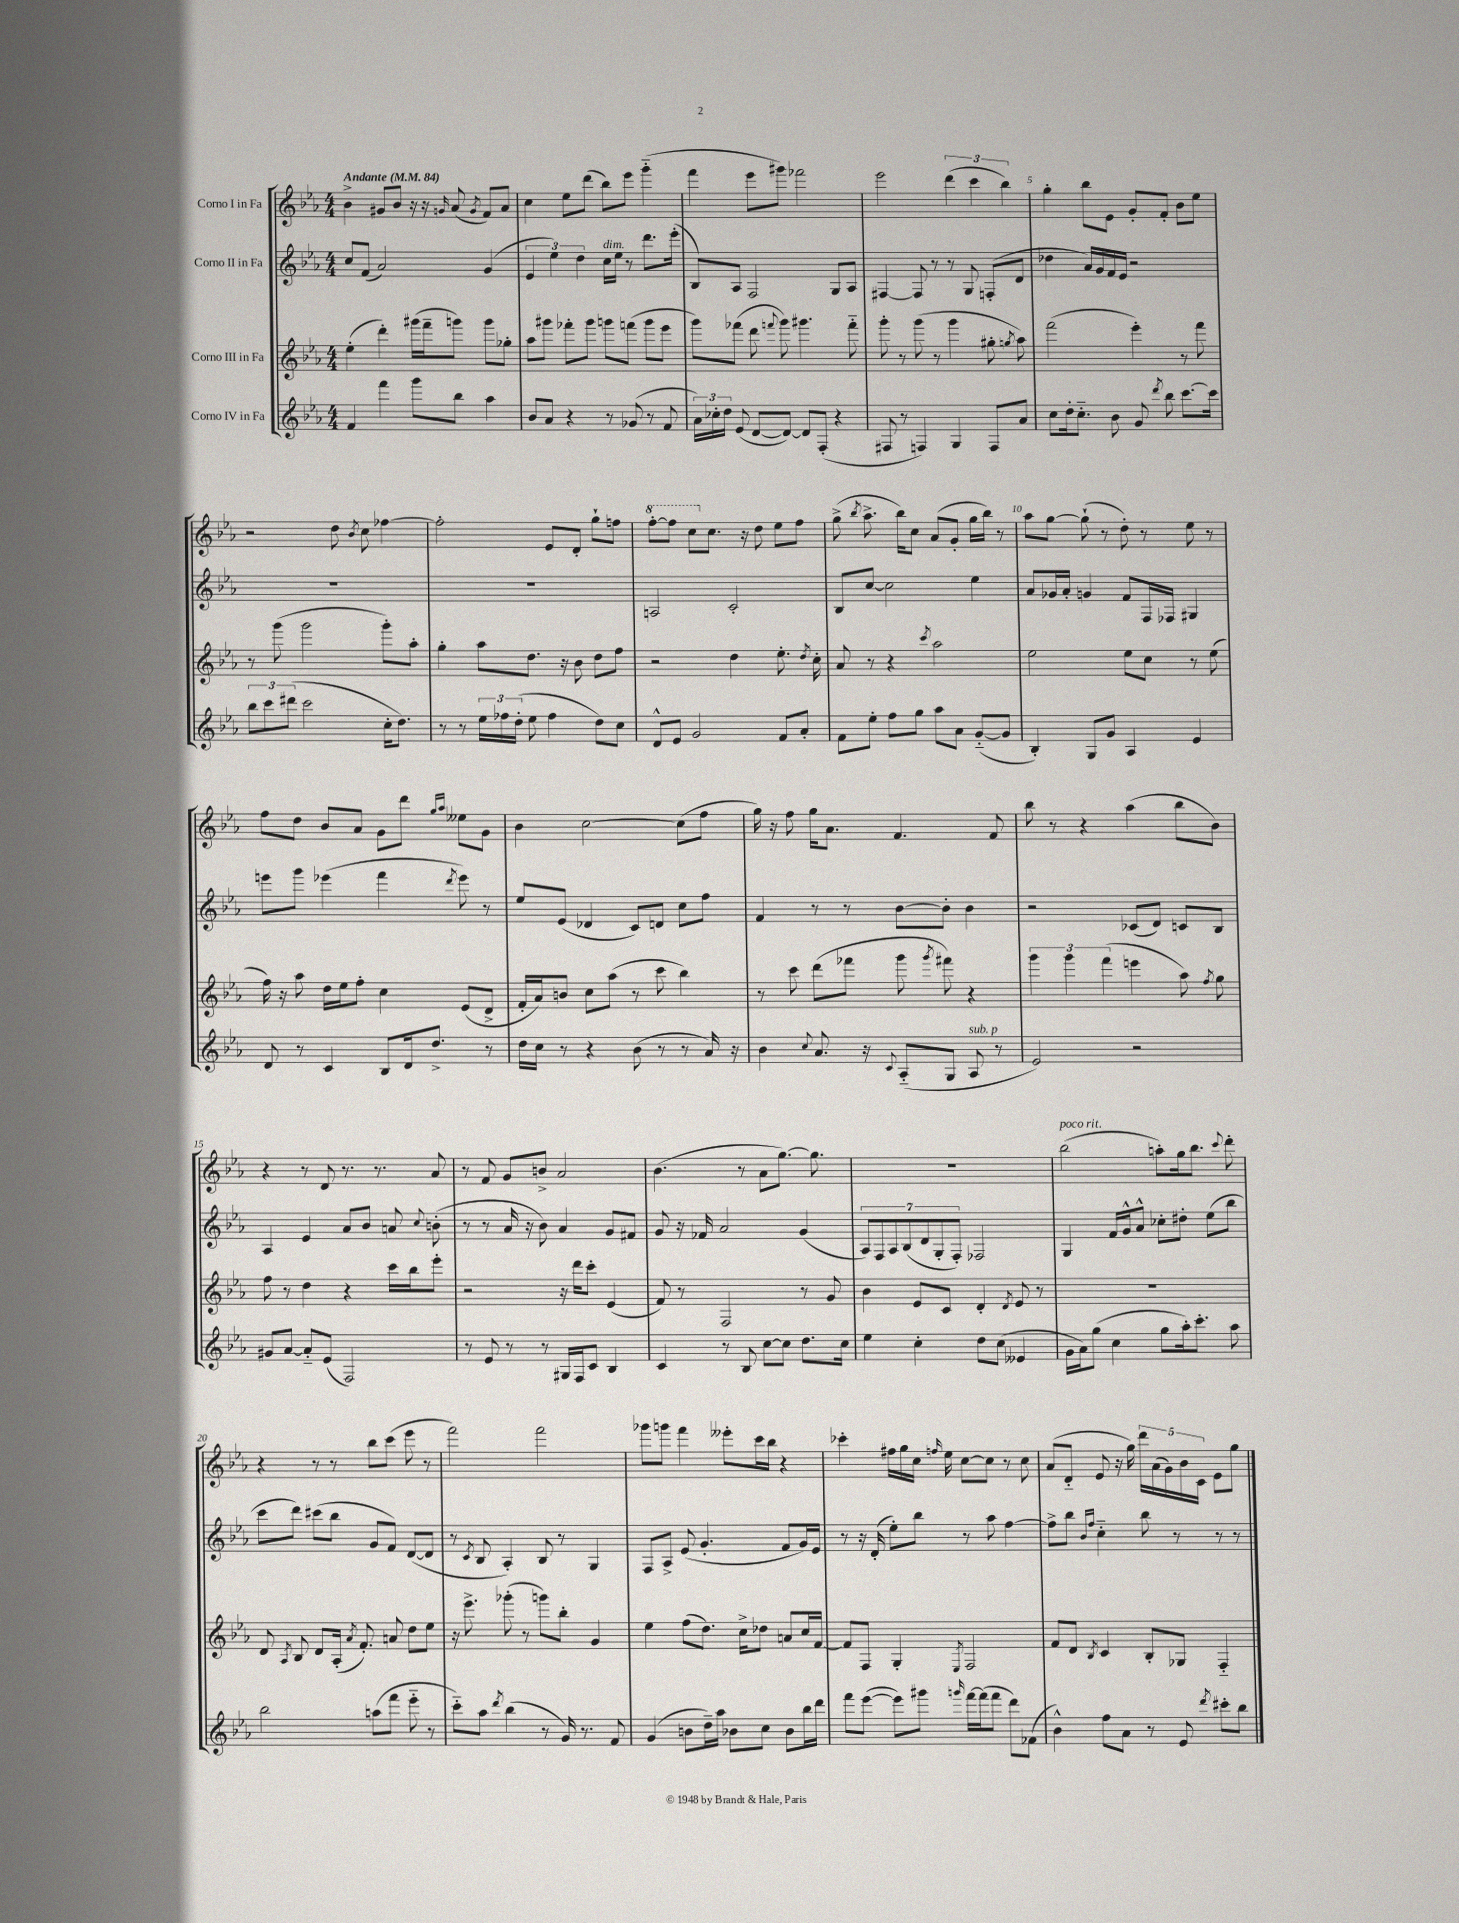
<<
\new StaffGroup <<
\new Staff = "s0" \with { instrumentName = "Corno I in Fa" } {
    \clef treble \key ees \major \numericTimeSignature \time 4/4 \tempo "Andante" 4 = 84
    \autoBeamOff bes'4-> gis'8[ bes'8] r16 r16 \grace { g'16 } aes'8( \acciaccatura { g'8 } f'8[) aes'8] |
    c''4 ees''8[ d'''8]( bes''8[) ees'''8] g'''4-_( |
    f'''4 ees'''8[ gis'''8]) fes'''2 |
    ees'''2 \tuplet 3/2 { d'''4( c'''4 bes''4) } |
    g''4-. bes''8[ ees'8] g'8[-. f'8]-. bes'8[ ees''8] |
    r2 d''8 \acciaccatura { bes'8 } c''8 fes''4~ |
    fes''2-. ees'8[ d'8]-. g''8[-! f''8] |
    \ottava #1 f'''8[~-. f'''8] c'''8[ \ottava #0 c''8.] r16 d''8 ees''8[ f''8] |
    g''8->( \acciaccatura { bes''8 } aes''8.-> bes''16[) c''8] aes'8[( g'8]-. g''16[ bes''16]) r8 |
    aes''8[ g''8]~ g''8-!( r8 d''8-.) r8 ees''8 r8 |
    f''8[ d''8] bes'8[ aes'8] g'8[ d'''8] \grace { g''16[ aes''16] } eeses''8[ g'8] |
    bes'4 c''2~ c''8[( f''8] |
    g''16) r16 f''8 g''16[ aes'8.] f'4. f'8 |
    bes''8 r8 r4 aes''4( bes''8[ bes'8]) |
    r4 r8 d'8 r8. r8. aes'8 |
    r8 f'8 g'8[ b'8]-> aes'2 |
    bes'4.( r8 aes'8[ g''8.]~) g''8. |
    R1 |
    bes''2^\markup { \italic "poco rit." }( a''8[-.) g''16 bes''8.] \appoggiatura { c'''8 } d'''8-. |
    r4 r8 r8 bes''8[ c'''8]( ees'''8 r8 |
    f'''2) f'''2 |
    ges'''8[ g'''8] f'''4 eeses'''8[-. c'''16 bes''16] r4 |
    ces'''4-. fis''16[ g''16 c''16] \grace { f''16 } ees''16 c''8[~ c''8] r8 c''8 |
    aes'8[( d'8]-_ ees'8 r16 g''16) \tuplet 5/4 { d'''16[ aes'16( g'16) bes'16 c'16] } ees'8[ g''8] \bar "|." |
}
\new Staff = "s1" \with { instrumentName = "Corno II in Fa" } {
    \clef treble \key ees \major \numericTimeSignature \time 4/4
    \autoBeamOff c''8[ f'8]( aes'2) g'4( |
    \tuplet 3/2 { ees'4 ees''4) d''4 } c''16[^\markup { \italic "dim." } ees''16] r8 d'''8.[ ees'''16]-.( |
    bes8[) aes8] f2 g8[ aes8] |
    fis4~ fis8 r8 r8 g8 f8[-.( d'8] |
    des''4 aes'16[) g'16 f'16 ees'16] r2 |
    R1 |
    R1 |
    a2 c'2-. |
    bes8[ c''8]~ c''2 ees''4 |
    aes'8[ ges'16 aes'16]-. g'4 f'8[ f16 fes16] gis4 |
    e'''8[ g'''8] ees'''4( f'''4 \acciaccatura { d'''8 } ees'''8) r8 |
    ees''8[ ees'8]( des'4 c'8[) d'8] c''8[ f''8] |
    f'4 r8 r8 bes'8[~ bes'8]-. bes'4 |
    r2 ces'8[( d'8]) c'8[ bes8] |
    aes4 ees'4 aes'8[ bes'8] a'8 \appoggiatura { c''8 } b'8-.( |
    r8 r8 aes'16 r16 bes'8) aes'4 g'8[ fis'8] |
    g'8 r16 fes'16 aes'2 g'4( |
    \tuplet 7/4 { aes8[) f8 aes8 bes8( d'8 g8-. f8]-.) } fes2 |
    g4 f'16[ g'16-^ aes'8]-^ ces''8[-. dis''8]-. ees''8[( bes''8] |
    c'''8[ d'''8]) cis'''8[( bes''8] g'8[ f'8]) d'8[~( d'8] |
    r8 \acciaccatura { c'8 } bes8 aes4-.) bes8 r8 g4 |
    f8[ aes8]-> ees'8( g'4.-. f'8[ g'16) ees'16] |
    r8 r16 d'16-.( ees''8[-.) bes''8] r8 aes''8 f''4~ |
    f''8[-> bes''8] \grace { bes'16[ f''16] } c''4-_ bes''8 r8 r8 r8 \bar "|." |
}
\new Staff = "s2" \with { instrumentName = "Corno III in Fa" } {
    \clef treble \key ees \major \numericTimeSignature \time 4/4
    \autoBeamOff ees''4-.( d'''4-.) gis'''16[( f'''16-- g'''8]) g'''8[ ges''8]-. |
    aes''8[ gis'''8] fes'''8[-. gis'''8] g'''8[ f'''8]( g'''8[ ees'''8] |
    g'''8[) fes'''8]( d'''8 \appoggiatura { f'''8 } g'''8) gis'''4. f'''8-_ |
    g'''8-. r8 g'''8( r8 g'''4 gis''8-. \acciaccatura { g''8 } aes''8) |
    f'''2( ees'''4-.) r8 f'''8 |
    r8 g'''8( g'''2 g'''8[-.) aes''8]-. |
    g''4-. aes''8[ d''8.] r16 bes'8 d''8[ f''8] |
    r2 d''4 ees''8.-. \acciaccatura { d''8 } c''16-. |
    aes'8 r8 r4 \acciaccatura { c'''8 } aes''2 |
    ees''2 ees''8[ c''8] r8 ees''8( |
    f''16) r16 aes''8 d''16[ ees''16 f''8]-. c''4 ees'8[( d'8]-> |
    f'16[-. aes'16) b'8] c''8[ aes''8]( r8 c'''8 bes''4) |
    r8 c'''8 d'''8[( fes'''8] g'''8 \acciaccatura { g'''8 } fis'''8) r4 |
    \tuplet 3/2 { g'''4 g'''4 f'''4( } e'''4 aes''8) \acciaccatura { f''8 } g''8 |
    f''8 r8 d''4 r4 c'''16[ bes''16 ees'''8]-. |
    r2 r16 d'''16[ c'''8]-. ees'4( |
    f'8) r8 f2 r8 g'8 |
    bes'4 ees'8[ c'8] d'4-. \acciaccatura { d'8 } ees'8 r8 |
    R1 |
    d'8 \acciaccatura { aes8 } bes8 d'8[ aes16]-.( \acciaccatura { aes'8 } f'8.-.) a'8 d''8[ ees''8] |
    r16 ees'''8.-> ges'''8-.( r8 g'''8[) bes''8]-. g'4 |
    ees''4 f''8[( d''8.]) c''16[-> des''8] a'8[ c''16 f'16]~ |
    f'8[ f8] g4-. \acciaccatura { ees8 } f2 |
    f'8[ d'8] \acciaccatura { bes8 } c'4 bes8[-. ges8] f4-_ \bar "|." |
}
\new Staff = "s3" \with { instrumentName = "Corno IV in Fa" } {
    \clef treble \key ees \major \numericTimeSignature \time 4/4
    \autoBeamOff f'4 f'''4 g'''8[ bes''8] aes''4 |
    bes'8[ aes'8] r4 r8 ges'8( r8 f'8 |
    \tuplet 3/2 { aes'16[) ces''16-. d''16] } ees'8( d'8[~ d'8]~) d'8[ f8]-.( r4 |
    fis8 r8 f4) g4 f8[ aes'8] |
    c''8[ d''16-. c''8.]-_ bes'8 g'8 \acciaccatura { d'''8 } bes''8 c'''8.[~ c'''16] |
    \tuplet 3/2 { bes''8[ c'''8 dis'''8]( } c'''2 c''16[-. d''8.]) |
    r8 r8 \tuplet 3/2 { ees''16[ fes''16 d''16]-.( } ees''8 fes''4 d''8[) c''8] |
    d'8[-^ ees'8] g'2 f'8[ aes'8]-. |
    f'8[ ees''8]-. f''8[ g''8] aes''8[ aes'8] g'8[~-_( g'8] |
    bes4-.) g8[ g'8] aes4 ees'4 |
    d'8 r8 c'4 bes8[ d'16 d''8.]-> r8 |
    d''16[ c''16] r8 r4 bes'8( r8 r8 aes'16) r16 |
    bes'4 \appoggiatura { c''8 } aes'8. r16 \appoggiatura { c'8 } aes8[-_( g8] aes8^\markup { \italic "sub. p" } r8 |
    ees'2) r2 |
    gis'8[ aes'8]~ aes'8[-_ ees'8]( f2) |
    r8 ees'8 r8 r8 gis16[ f16 c'8] bes4 |
    c'4 r8 bes8 c''8[~ c''8] d''8.[ c''16] |
    ees''4 c''4-. d''8[ c''8]( eeses'4 |
    g'16[ aes'16) g''8]( c''4 g''8[ aes''16-.) c'''8.]-. aes''8 |
    bes''2 a''8[( f'''8] ees'''8-_ r8 |
    c'''8[-_) aes''8] \acciaccatura { d'''8 } bes''4( r8 g'16) r8. f'8 |
    g'4( b'8[ d''16--) aes''16] bes'8[ c''8] bes'8[ bes''16 d'''16] |
    f'''8[ ees'''8]~( ees'''8[) gis'''8] \grace { g'''16 } f'''16[~ f'''16( f'''8] d'''8[) fes'8]( |
    bes'4-^) f''8[ aes'8] r8 ees'8 \acciaccatura { d'''8 } cis'''8[-. bes''8] \bar "|." |
}
>>
>>
\layout { \context { \Score \override BarNumber.break-visibility = ##(#f #t #t) barNumberVisibility = #(every-nth-bar-number-visible 5) } }
